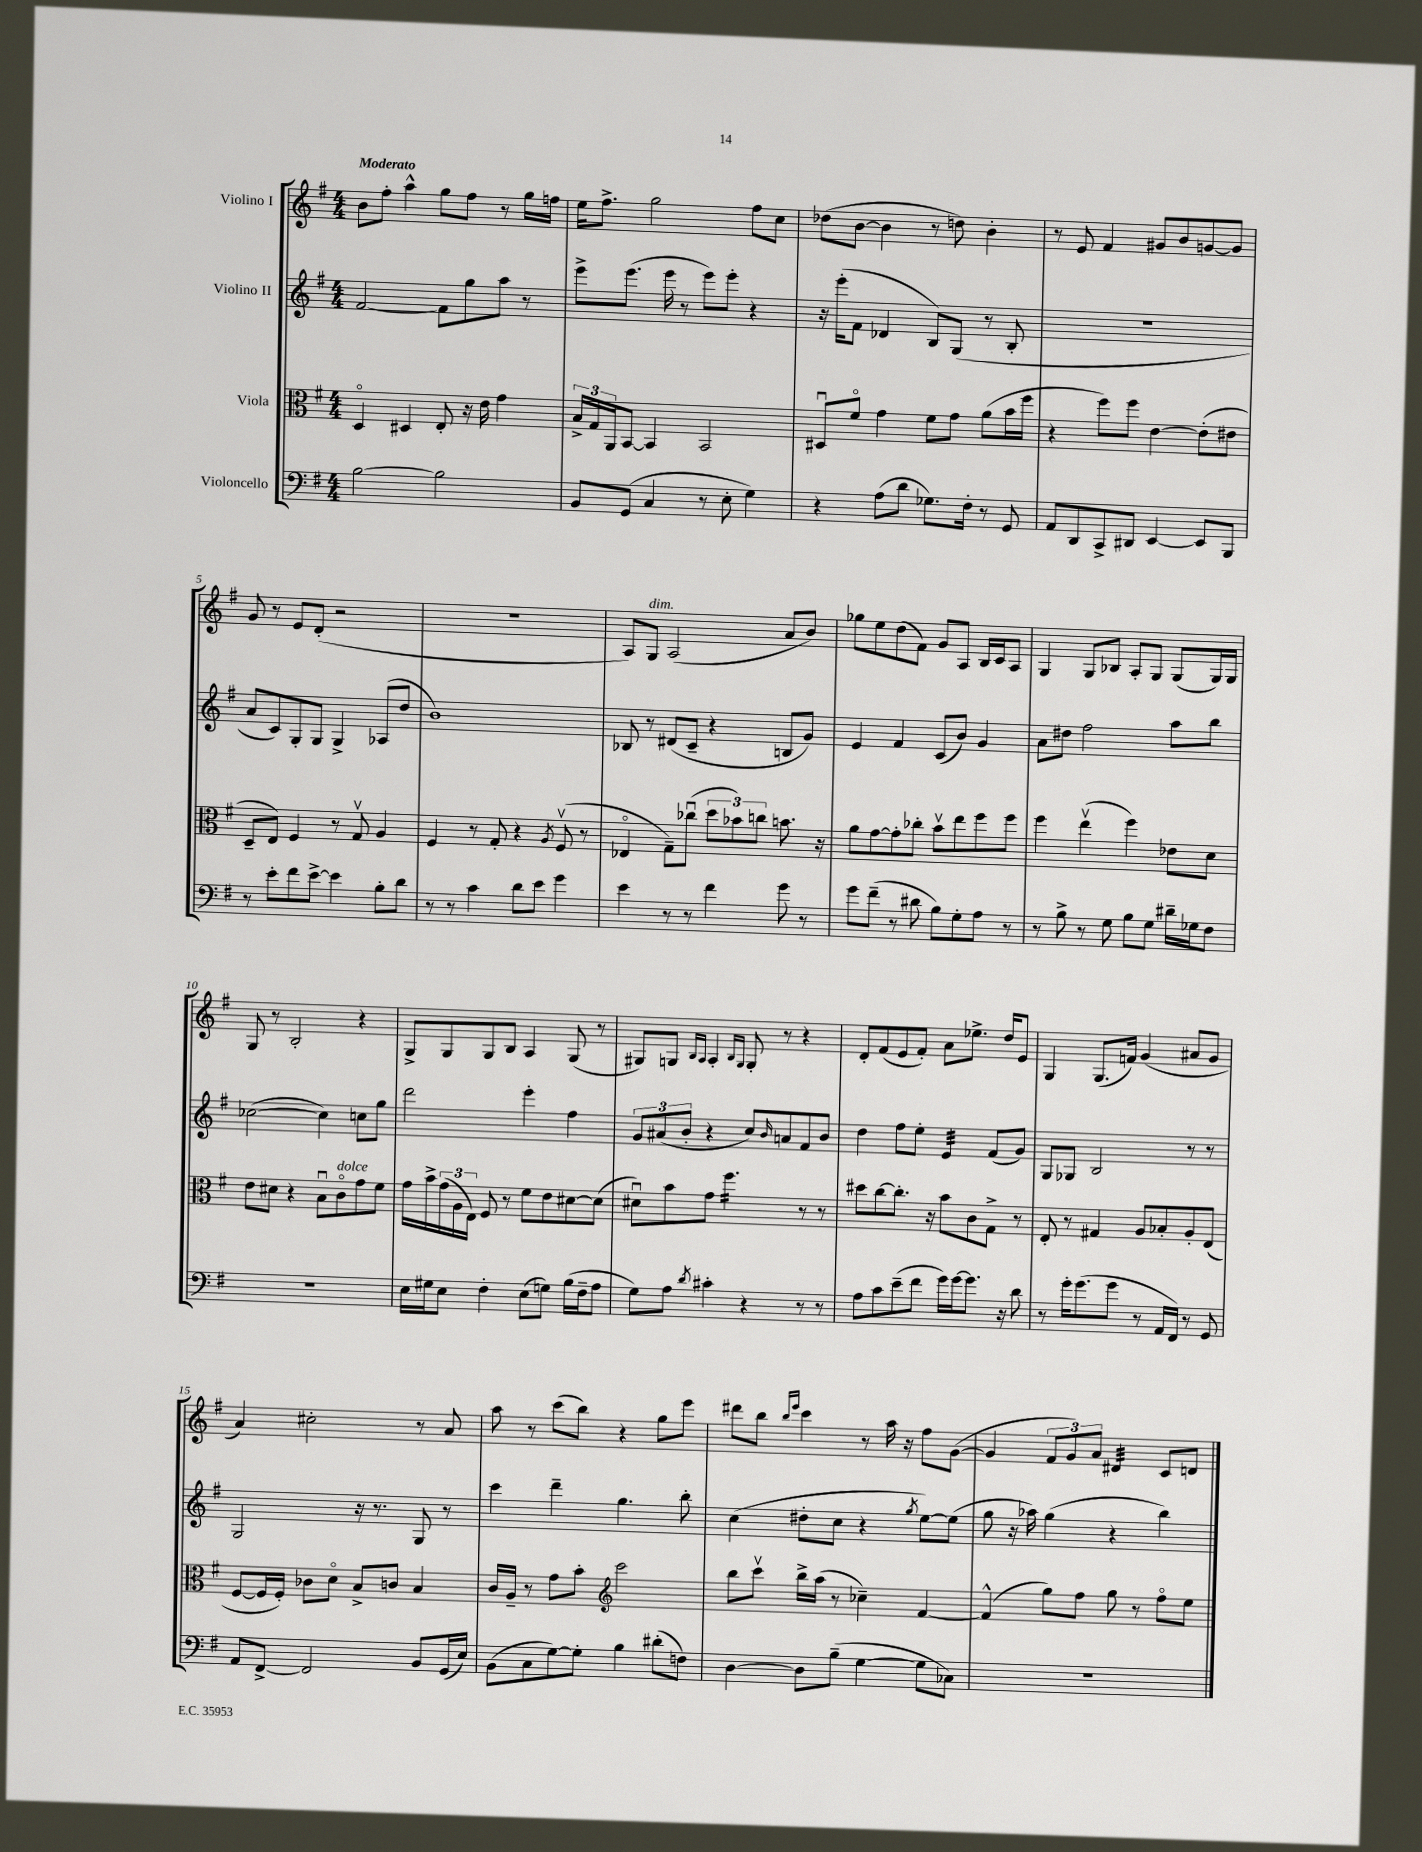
<<
\new StaffGroup <<
\new Staff = "s0" \with { instrumentName = "Violino I" } {
    \clef treble \key g \major \numericTimeSignature \time 4/4 \tempo "Moderato"
    b'8 fis''8-. a''4-^ g''8 fis''8 r8 g''16 f''16 |
    e''16 fis''8.-> g''2 fis''8 c''8 |
    des''8( b'8~ b'4 r8 d''8) b'4-. |
    r8 e'8 fis'4 gis'8 b'8 g'8~ g'8 |
    g'8 r8 e'8 d'8-.( r2 |
    R1 |
    a8) g8^\markup { \italic "dim." } a2( a'8 b'8) |
    ges''8 e''8 d''8( fis'8) g'8 a8 b16 c'16 a8 |
    g4 g8 bes8 a8-. g8 g8( g16) g16 |
    g8 r8 b2-. r4 |
    g8-> g8 g8 b8 a4 g8( r8 |
    gis8) g8 \grace { b16 a16 } a4-. \grace { b16 g16 } g8-. r8 r4 |
    d'8-. fis'8( e'8 fis'8-.) a'8 ees''8.-> d''16 e'8 |
    g4 g8.( f'16) g'4( ais'8 g'8 |
    a'4) cis''2-. r8 a'8 |
    a''8 r8 c'''8( b''8) r4 g''8 e'''8 |
    dis'''8 b''8 \grace { b''16 e'''16 } c'''4 r8 a''16 r16 fis''8 g'8~( |
    g'4 \tuplet 3/2 { fis'8 g'8) a'8 } dis'4:32 c'8 d'8 \bar "|." |
}
\new Staff = "s1" \with { instrumentName = "Violino II" } {
    \clef treble \key g \major \numericTimeSignature \time 4/4
    fis'2~ fis'8 g''8 a''8 r8 |
    e'''8-> e'''8.( e'''16 r8 e'''8) e'''8-. r4 |
    r16 e'''16-.( fis'8 des'4 b8) g8( r8 b8-. |
    R1 |
    a'8 c'8) g8-. g8 g4-> aes8( d''8 |
    b'1) |
    bes8 r8 dis'8( c'8-- r4 b8 g'8) |
    e'4 fis'4 c'8( b'8) g'4 |
    a'8 dis''8 fis''2 a''8 b''8 |
    ces''2~( ces''4) c''8 g''8 |
    d'''2 e'''4-. fis''4 |
    \tuplet 3/2 { g'8 ais'8( b'8-. } r4 c''8) \grace { b'16 } a'8 fis'8 b'8 |
    d''4 fis''8 e''8-. e'4:32 fis'8( g'8) |
    g8 ges8 b2 r8 r8 |
    g2 r16 r8. g8 r8 |
    c'''4 d'''4-- g''4. b''8-. |
    c''4( dis''8-. c''8 r4 \acciaccatura { g''8 } e''8~) e''8( |
    g''8 r16 aes''16) g''4( r4 b''4) \bar "|." |
}
\new Staff = "s2" \with { instrumentName = "Viola" } {
    \clef alto \key g \major \numericTimeSignature \time 4/4
    d4\flageolet dis4 e8-. r16 e'16 g'4 |
    \tuplet 3/2 { b16-> g16 a,16 } b,8~ b,4 b,2 |
    dis8\downbow fis'8\flageolet g'4 fis'8 g'8 a'8( b'16 fis''16 |
    r4 fis''8) fis''8 e'4~ e'8-.( eis'8 |
    d8-- e8) fis4 r8 g8\upbow a4 |
    fis4 r8 g8-. r4 \acciaccatura { a8 } fis8\upbow( r8 |
    ees4\flageolet g8--) ces''8\downbow( \tuplet 3/2 { d''8 bes'8) c''8 } b'8. r16 |
    a'8 g'8~ g'8-. ces''8-. b'8\upbow e''8 fis''8 fis''8 |
    fis''4 e''4\upbow( fis''4) ees'8 d'8 |
    e'8 dis'8 r4 b8\downbow c'8\flageolet^\markup { \italic "dolce" } g'8 fis'8 |
    g'16 b'16-> \tuplet 3/2 { g'16( a16 e16) } fis8 r8 fis'8 e'8 dis'8~ dis'8( |
    dis'8\downbow) b'8 g'8 fis''4.:16 r8 r8 |
    dis''8 c''8~ c''8.-. r16 b'8 c'8 g8-> r8 |
    e8-. r8 gis4 a8 bes8-. a8-. e8( |
    fis8~ fis16 fis16-.) ces'8 d'8\flageolet b8-> c'8 b4 |
    c'16 a16-- r8 g'8 b'8-. \clef treble c'''2 |
    b''8 c'''8\upbow b''16-> a''16( r8 ces''4--) fis'4~ |
    fis'4-^( g''8) fis''8 g''8 r8 fis''8\flageolet e''8 \bar "|." |
}
\new Staff = "s3" \with { instrumentName = "Violoncello" } {
    \clef bass \key g \major \numericTimeSignature \time 4/4
    b2~ b2 |
    b,8 g,8( c4 r8 e8-. g4) |
    r4 a8( d'8 ges8.) fis16-. r8 g,8 |
    a,8 d,8 c,8-> dis,8 e,4~ e,8 b,,8 |
    r8 e'8-. fis'8 e'8~-> e'4 b8-. d'8 |
    r8 r8 c'4 d'8 e'8 g'4 |
    e'4 r8 r8 fis'4 g'8 r8 |
    g'8 fis'8--( r8 dis'8 b8) g8-. a8 r8 |
    r8 b8-> r8 g8 b8 g8 dis'16-- ges16 fis8 |
    R1 |
    e16 gis16 e8 fis4-. e8( g8) b16( fis16-- a8 |
    g8) a8 \acciaccatura { d'8 } cis'4-. r4 r8 r8 |
    a8 c'8 e'8--( fis'8 g'16) g'16~ g'8. r16 d'8 |
    r8 g'16-. g'8.( g'8 r8 a,16 fis,16) r8 g,8 |
    a,8 fis,8~-> fis,2 b,8 g,16( e16) |
    b,8( c8 g8~) g8-. b4 dis'8-.( f8) |
    d4~ d8 b8--( g4~ g8 ces8) |
    R1 \bar "|." |
}
>>
>>
